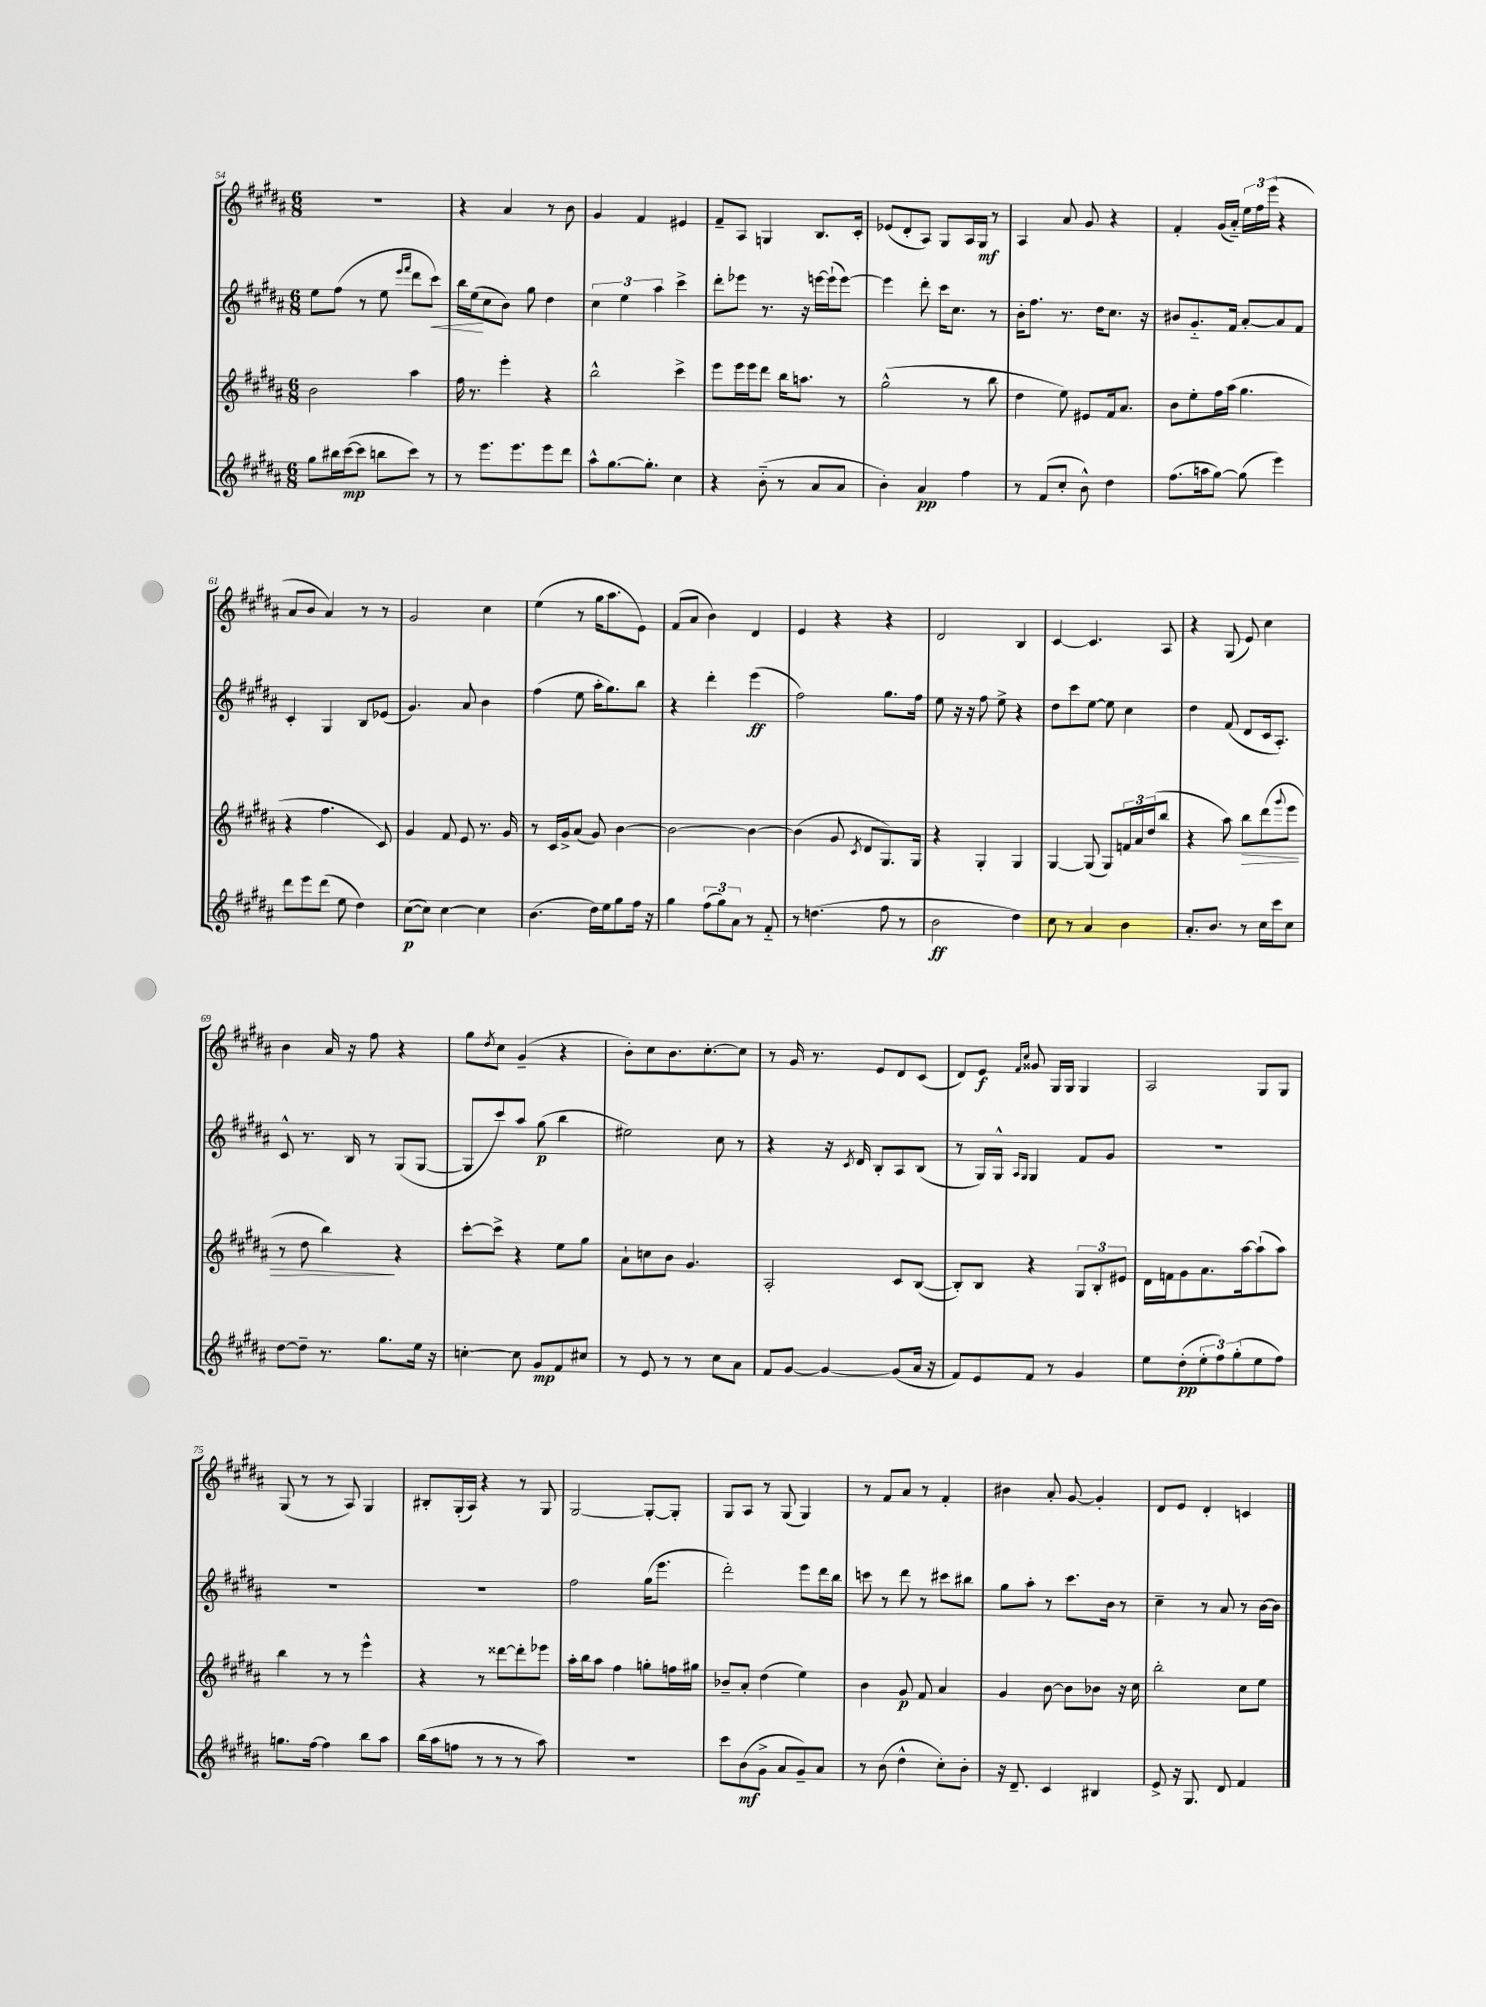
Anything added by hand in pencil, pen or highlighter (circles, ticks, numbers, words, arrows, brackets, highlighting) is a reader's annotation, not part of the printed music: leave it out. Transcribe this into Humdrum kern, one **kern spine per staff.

**kern	**kern	**kern	**kern
*staff4	*staff3	*staff2	*staff1
*clefG2	*clefG2	*clefG2	*clefG2
*k[f#c#g#d#a#]	*k[f#c#g#d#a#]	*k[f#c#g#d#a#]	*k[f#c#g#d#a#]
*M6/8	*M6/8	*M6/8	*M6/8
8gg#	2b	8ee	2.r
16bb#	.	(8ff#	.
([16ccc#	.	.	.
8ccc#]	.	8r	.
8bb	.	8ee	.
.	.	16qqeee	.
.	.	16qqfff#	.
8ccc#)	4aa#	8ddd#	.
8r	.	8ccc#)	.
=	=	=	=
8r	16ff#	16bb	4r
.	8.r	(16ee	.
8.eee	.	8cc#	.
.	4eee'	8b)	4a#
8.eee	.	.	.
.	.	8gg#	.
8eee	4r	4dd#	8r
8ddd#	.	.	8b
=	=	=	=
8aa#^^	2bb^^	6cc#	4g#
[8.gg#	.	.	.
.	.	6ee	.
.	.	.	4f#
8.gg#']	.	.	.
.	.	6aa#	.
4cc#	4ccc#^	4ccc#^	4e#
=	=	=	=
4r	8eee	8ddd#'	8f#~
.	16eee	8eee-	8A#
.	16eee	.	.
(8b'~	8ddd#	8.r	4G
8r	16bb	.	.
.	8.aa	16r	.
8a#	.	[16eee	8.B
.	.	(16eee`]	.
8a#	8r	[8eee)	.
.	.	.	16c#'
=	=	=	=
4b')	(2gg#^^	4eee]	(8e-
.	.	.	8d#'
4a#	.	8ddd#'	8A#)
.	.	16ccc#	8G#
.	.	8.cc#	.
4ff#	8r	.	16A#
.	.	.	16G#
.	8bb	8r	8r
=	=	=	=
8r	4dd#	16b'	4A#
.	.	8.ff#	.
(8f#	.	.	.
8cc#'	8ee)	8.r	8a#
8b^^)	8e#	.	8g#
.	.	16dd#	.
4dd#	16f#	8.cc#	4r
.	8.a#	.	.
.	.	16r	.
=	=	=	=
(8.ff#	8b	8b#	4f#'
.	8ee'	8.g#'~	.
16aa	.	.	.
[8gg#)	16ff#	.	(16g#
.	(16aa#	16f#	16a#'~)
(8gg#]	4.gg#	[8a#'	24ee
.	.	.	24ff#
.	.	.	(24eee
4eee)	.	8a#]	4r
.	.	8f#	.
=	=	=	=
8ddd#	4r	4c#'	8a#
8eee	.	.	8b
(8ddd#	4.ff#	4G#	4a#)
8ee	.	.	.
4dd#)	.	8B	8r
.	8c#)	(8e-	8r
=	=	=	=
([8cc#	4g#	4.g#)	2g#
8cc#])	.	.	.
[4cc#	8f#	.	.
.	8e	8a#	.
4cc#]	8.r	4b	4cc#
.	16g#	.	.
=	=	=	=
(4.b	8r	(4ff#	(4ee
.	16c#	.	.
.	16g#^	.	.
.	(8a#	8ee	8r
16dd#)	8g#)	16aa#'	16gg#
16ee	.	8.gg#)	8.aa#
8gg#	[4b	.	.
16ff#	.	8bb	8e)
16r	.	.	.
=	=	=	=
4gg#	2b_	4r	(8f#
.	.	.	8a#
(12ff#	.	4ddd#'	4b)
12gg#)	.	.	.
12a#	.	.	.
8r	4b_	(4eee	4d#
8f#'~	.	.	.
=	=	=	=
8r	(4b]	2ff#)	4e
(4.dd	.	.	.
.	8g#	.	4r
.	8qc#	.	.
.	8d#	.	.
8ff#	8.G#)	8.gg#	4r
8r	.	.	.
.	16G#	16ff#	.
=	=	=	=
2b	4r	8ee	2d#
.	.	16r	.
.	.	16r	.
.	4G#'	8ff#	.
.	.	8ee^	.
4dd#)	4G#	4r	4B
=	=	=	=
8cc#	[4G#	8dd#	[4c#
8r	.	8ccc#	.
4a#	(8G#]	[8ee	4.c#]
.	8G#)	8ee]	.
4b	24f	4cc#	.
.	24a#	.	.
.	(24dd#	.	.
.	8bb	.	8A#
=	=	=	=
8.a#'	4r	4dd#	4r
8.b	.	.	.
.	8aa#)	(8f#	(8G#
8r	8bb	8d#	8e)
16cc#	(8ddd#	16c#	4cc#
16ccc#	.	8.A#')	.
.	8qqggg#	.	.
8cc#	8eee	.	.
=	=	=	=
[8dd#	8r	8c#^^	4b
8dd#~]	8dd#	8.r	.
8.r	4bb)	.	16a#
.	.	16B	16r
.	.	8r	8ff#
8.gg#	.	.	.
.	4r	(8G#	4r
16ee	.	[8G#	.
16r	.	.	.
=	=	=	=
[4cc'	[8ccc#'	8G#]	8gg#
.	.	.	8qdd#
.	8ccc#^]	8ccc#)	8cc#
8cc]	4r	8aa#	(4g#~
8g#	.	(8gg#	.
8f#	8ee	4bb	4r
8cc#	8gg#	.	.
=	=	=	=
8r	8a#`	2ee#)	8b')
8e	8cc	.	8cc#
8r	8b	.	8.b
8r	4.g#	.	.
.	.	.	[8.cc#'
8cc#	.	8cc#	.
8a#	.	8r	8cc#]
=	=	=	=
8f#	2A#'	4r	8r
[8g#	.	.	16g#
.	.	.	8.r
4g#_	.	16r	.
.	.	8qc#	.
.	.	16d#	.
.	.	8B'	8e
(8g#]	8c#	8A#	8d#
16a#	([8B	(8B	(8c#
16r	.	.	.
=	=	=	=
8f#)	8B'])	8r	8d#)
8e	8B	16G#)	8e
.	.	16G#^^	.
.	.	16qqA#	16qqf#
.	.	16qqG#	16qqcc#
8f#	4r	4G#	8g##
8r	.	.	16G#
.	.	.	16G#
4g#	12G#	8f#	4G#
.	12B'	.	.
.	.	8g#	.
.	12e#	.	.
=	=	=	=
8ee	16d#	2.r	2A#
.	16f	.	.
(8dd#'	8g#	.	.
12ee'	8.a#	.	.
12ff#)	.	.	.
(12gg#'	.	.	.
.	[16aa#	.	.
8ee	(8aa#`]	.	8G#
8ff#)	8aa#)	.	8G#
=	=	=	=
8.gg	4bb	2.r	(8G#
.	.	.	8r
[16ff#	.	.	.
4ff#]	8r	.	8r
.	8r	.	8A#)
8bb	4eee^^	.	4G#
8aa#	.	.	.
=	=	=	=
(16bb	4r	2.r	8B#'
16aa#	.	.	.
8ff	.	.	(16G#'
.	.	.	16A#)
8r	8r	.	4r
8r	[8ddd##	.	.
8r	8ddd##']	.	8r
8aa#)	8eee-	.	8G#
=	=	=	=
2.r	16aa#'	2ff#	[2G#
.	16bb	.	.
.	8aa#	.	.
.	4ff#	.	.
.	8gg'	(16gg#	8G#'_
.	.	8.eee	.
.	16ff	.	8G#']
.	16gg#	.	.
=	=	=	=
8ccc#	8b-~	2ddd#')	8G#
(8b	8a#'	.	8A#
8g#^	(4dd#	.	8r
8a#	.	.	(8G#
8g#~)	4ee)	8eee	4G#)
8a#	.	16ddd#	.
.	.	16bb	.
=	=	=	=
8r	4b	8ccc	8r
(8b	.	8r	8f#
4dd#^^	8g#	8ddd#	8a#
.	8f#	8r	8r
8cc#')	4a#	8ccc#	4f#'
8b'	.	8bb#	.
=	=	=	=
16r	4g#	8gg#	4b#
8.d#~	.	.	.
.	.	8aa#'	.
4c#	[8b	8r	8a#'
.	8b]	8.ccc#	[8g#
4B#	8b-	.	4g#']
.	.	16b	.
.	16r	8r	.
.	16cc#	.	.
=	=	=	=
8e^	2bb'	4cc#~	8d#
16r	.	.	8e
8.G#	.	.	.
.	.	8r	4d#'
8d#	.	8a#	.
4f#	8cc#	8r	4c
.	8ee	[16b	.
.	.	16b]	.
==	==	==	==
*-	*-	*-	*-
